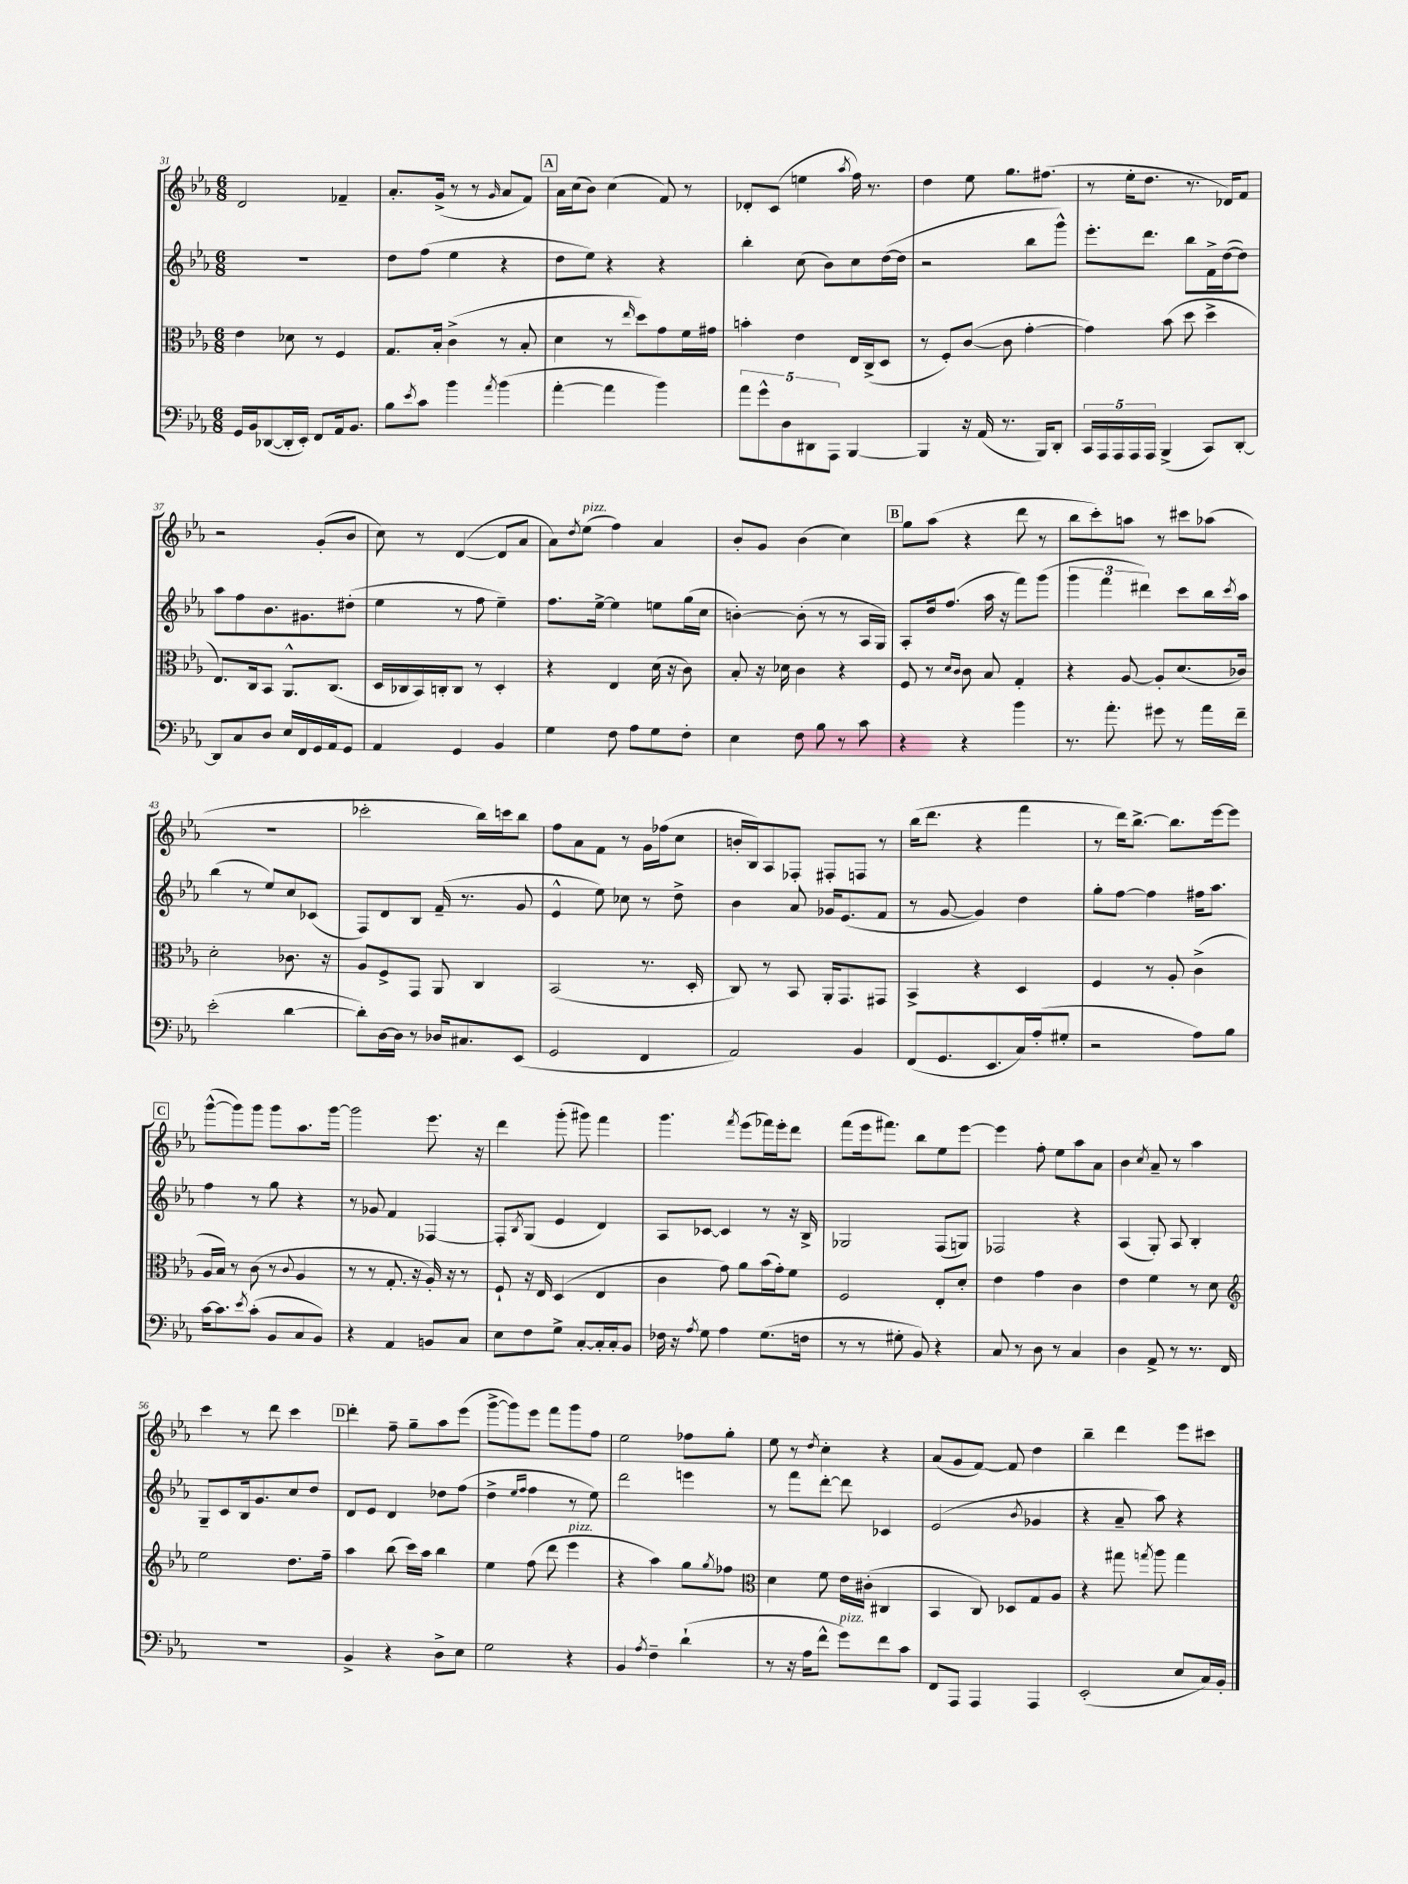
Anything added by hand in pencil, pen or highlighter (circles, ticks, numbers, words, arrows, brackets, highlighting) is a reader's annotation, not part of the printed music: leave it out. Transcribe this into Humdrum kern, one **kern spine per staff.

**kern	**kern	**kern	**kern
*part4	*part3	*part2	*part1
*staff4	*staff3	*staff2	*staff1
*clefF4	*clefC3	*clefG2	*clefG2
*k[b-e-a-]	*k[b-e-a-]	*k[b-e-a-]	*k[b-e-a-]
*M6/8	*M6/8	*M6/8	*M6/8
=31	=31	=31	=31
16GG/LL	4e-\	2.r	2d/
16BB-/J	.	.	.
([8DD-X/	.	.	.
16DD-'/L]	8d-X\	.	.
16EE-'/JJ)	.	.	.
8FF/L	8r	.	.
16AA-/k	4F/	.	4f-X~/
8.BB-/J	.	.	.
=32	=32	=32	=32
8B-\L	8.G/L	8dd\L	8.a-'/L
8qe-/	.	.	.
8c\J	.	(8ff\J	.
.	16B-'/Jk	.	(16g^/Jk
4b-\	(4c^\	4ee-\	8r
.	.	.	8r
8qa-/	.	.	16qqg/
(4b-\	8r	4r	8a-/L
.	8B-'/	.	8f/J)
!!LO:REH:place=s1:t=A
=33	=33	=33	=33
[4a-'\	4d\	8dd\L	16a-\LL
.	.	.	(16cc\J
.	.	8ee-\J)	8b-\J)
4a-\]	8r	4r	(4cc\
.	16qqee-/	.	.
.	8dd\L)	.	.
4b-\)	8g\	4r	8f/)
.	16f\L	.	8r
.	16g#X\JJ	.	.
=34	=34	=34	=34
10a-\L	4bn'\	4bb-'\	8d-X'/L
10g^^\	.	.	.
.	.	.	(8c/J
10D\	.	.	.
.	4e-\	(8cc\	4een\
10DD#X\	.	.	.
.	.	8b-\L)	.
10AAA-\J	.	.	.
.	.	.	8qaa-/
[4BBB-/	16E-/LL	8cc\	16ff\)
.	(16C^/J	.	8.r
.	8D/J	([16dd\L	.
.	.	16dd\JJ]	.
=35	=35	=35	=35
4BBB-/]	8r	2r	4dd\
.	8F'/L)	.	.
16r	([8c/J	.	8ee-\
(16AA-/	.	.	.
8.r	8c\]	.	8.gg\L
.	[4g'\	8bb-\L	.
16BBB-/KL)	.	.	(8.ff#X\J
8DD'/J	.	8ggg^^\J)	.
=36	=36	=36	=36
20CC/LL	4g\])	8.eee-'\L	8r
20AAA-/	.	.	.
20AAA-/	.	.	.
.	.	.	16ee-'\KL
20AAA-/	.	.	.
.	.	8.ddd\J	8.dd\J
20AAA-/JJ	.	.	.
(4BBB-^/	(8b-\	.	.
.	8dd\	8bb-\L	8.r
8CC/L)	4dd^\	16f^\L	.
.	.	([16dd\J	16d-X/KL)
[8DD'/J	.	8dd\J])	8f/J
!!LO:LB:g=z
=37	=37	=37	=37
8DD/L]	8.E-/L)	8aa-\L	2r
8C/	.	8ff\	.
.	16C/k	.	.
8D/J	8BB-/J	8.b-\	.
16E-/LL	8.AA-^^/L	.	.
16FF/	.	8.g#X\	.
16GG/	.	.	(8g'/L
16AA-/J	(8.C/J	.	.
8GG/J	.	(8dd#X'\J	8b-/J
=38	=38	=38	=38
4AA-/	16D/LL	4ee-\	8cc\)
.	16C-X/	.	.
.	16BB-/)	.	8r
.	16Cn'/J	.	.
4GG/	8C/J	8r	([4d/
.	8r	8ff\	.
4BB-/	4D'/	4ee-~\)	8d/L]
.	.	.	8a-/J
=39	=39	=39	=39
4G\	4r	8.ff\L	8a-\L)
.	.	.	8qdd/
!	!	!	!LO:TX:a:i:t=pizz.
.	.	.	(8ee-\J
.	.	[16ee-^\Jk	.
8F\	4E-/	4ee-\]	4ff\)
8A-\L	.	.	.
8G\	(16d\	8een\L	4a-/
.	16r	.	.
8F'\J	8c\)	(16gg\L	.
.	.	16cc\JJ	.
=40	=40	=40	=40
4E-\	8B-'/	[4bn'\)	8b-'/L
.	16r	.	8g/J
.	16d-X\	.	.
8F\	4c\	(8b'\]	(4b-\
8B-\	.	8r	.
8r	4r	8r	4cc\)
8c\	.	16A-/LL	.
.	.	16G/JJ)	.
!!LO:REH:place=s1:t=B
=41	=41	=41	=41
4r	8F/	8A-'/L	8gg\L
.	8r	16dd/k	(8aa-\J
.	.	(8.ff/J	.
.	16qqd/LL	.	.
.	16qqc/JJ	.	.
4r	8c\	.	4r
.	8B-/	16aa-\	.
.	.	16r	.
4b-\	4G'/	8fff\L)	8ddd\
.	.	(8ggg\J	8r
=42	=42	=42	=42
8.r	4r	6ggg\	8bb-\L
.	.	.	8ccc'\)
.	.	6fff\	.
8.a-'\	.	.	.
.	[8A-/	.	8aan\J
.	.	6ddd#X\)	.
8g#X\	8A-'/L]	.	8r
8r	(8.d/	8ccc\L	8ccc#X\L
16a-\LL	.	16bb-\L	(8aa-X\J
.	.	8qccc/	.
16f~\JJ	16c-X/Jk)	16aa-\JJ	.
!!LO:LB:g=z
=43	=43	=43	=43
(2e-'\	2d'\	(4bb-\	2.r
.	.	8r	.
.	.	8ee-/L)	.
[4d\	8.c-X\	8cc/	.
.	.	(8c-X/J	.
.	16r	.	.
=44	=44	=44	=44
8d'\L])	8A-/L	8F/L)	2ccc-X'\
[16D\L	8F^/	8d/	.
16D\JJ]	.	.	.
8r	8GG/J	8B-/J	.
16D-X/KL	8AA-/	(16f~/	.
8.C#X/	.	8.r	.
.	4C/	.	16bb-\LL)
.	.	.	16cccn\J
(8EE-/J	.	8g/	8bb-\J
=45	=45	=45	=45
2GG/	(2BB-/	4e-^^/	8ff\L
.	.	.	8a-\
.	.	8ee-\)	8f\J
.	.	8cc-X\	8r
4FF/	8.r	8r	16g\LL
.	.	.	(16ff-X\J
.	.	8dd^\	8cc\J
.	16D'/	.	.
=46	=46	=46	=46
2AA-/)	8C/)	4b-\	16bn'/LL
.	.	.	16B-/J)
.	8r	.	8A-/
.	8BB-/	8a-/	8F-X'/J
.	16AA-'/KL	16g-X/KL	8F#X'/L
.	8.GG/	(8.e-/	.
4BB-/	.	.	8Fn/J
.	8GG#X/J	8f/J	8r
=47	=47	=47	=47
(8FF/L	4BB-^/	8r	(16bb-\KL
.	.	.	8.ddd\J
8.GG/	.	[8g/	.
.	4r	4g/])	4r
8.EE-/	.	.	.
16C/L)	4D/	4dd\	4fff\
(16A-'/J	.	.	.
8G#X'/J	.	.	.
=48	=48	=48	=48
2r	4F/	8gg'\L	8r
.	.	[8ff\J	16ddd\KL)
.	.	.	[8.bb-^\J
.	8r	4ff\]	.
.	8A-'/	.	8.bb-\L]
8A-\L)	(4c^\	16ff#X\KL	.
.	.	8.aa-\J	[16eee-\k
8B-\J	.	.	8eee-\J]
!!LO:LB:g=z
!!LO:REH:place=s1:t=C
=49	=49	=49	=49
[16c\KL	16A-/LL	4ff\	([8ggg^^\L
8.c\]	16B-/JJ)	.	.
.	8r	.	8ggg\])
8qe-/	.	.	.
(8c'\J	(8c\	8r	8ggg\J
8BB-/L	8r	8gg\	8ggg\L
.	8qqc/	.	.
8C/	4A-/	4r	8.aa-\
8BB-/J)	.	.	.
.	.	.	[16ggg\Jk
=50	=50	=50	=50
4r	8r	8r	2ggg\]
.	8r	8g-X/	.
4AA-/	8.G'/	4f/	.
.	16r	.	.
8BBn/L	16A-'/)	[4F-X/	8.eee-\
.	16r	.	.
8C/J	8r	.	.
.	.	.	16r
=51	=51	=51	=51
8E-\L	8F`/	8F-'/L]	4ddd\
.	.	8qB-/	.
8F\	16r	(8G/J	.
.	16E-/	.	.
8G^\J	(4D/	4e-/	(8ggg'\
[8C'/L	.	.	8ggg#X\)
16C'/L]	4E-/	4d/)	4fff\
16C'/J	.	.	.
8BB-/J	.	.	.
=52	=52	=52	=52
16F-X\	4c\	8A-/L	4.ggg\
16r	.	.	.
8qA-/	.	.	.
8G\	.	[8c-X/J	.
4A-\	8g\)	4c-/]	.
.	.	.	8qfff/
.	8a-\L	.	(8eee-\L
(8.G\L	(16b-\L	8r	16fff-X\L)
.	16g'\J)	.	16eee-'\J
.	8f\J	16r	8ddd\J
16Fn\Jk	.	16B-^/	.
=53	=53	=53	=53
8r	2F/	2G-X/	(8fff\L
8r	.	.	16eee-\k
.	.	.	8.fff#X\J)
8G#X'\	.	.	.
8BB-/)	.	.	8bb-\L
4r	8E-'/L	(8F/L	8ee-\
.	8d'/J	8Gn/J)	[8eee-\J
=54	=54	=54	=54
8C/	4e-\	2F-X/	4eee-\]
8r	.	.	.
8D\	4g\	.	8ff'\
8r	.	.	8ee-\L
4C/	4c\	4r	8aa-\
.	.	.	8a-\J
=55	=55	=55	=55
4D\	4e-\	(4A-/	4b-\
.	.	.	8qcc/
8AA-^/	4f\	8G'/)	8a-~/
8r	.	8A-/	8r
8.r	8r	4B-'/	4aa-\
.	8d\	.	.
16FF/	.	.	.
!!LO:LB:g=z
=56	=56	=56	=56
*	*clefG2	*	*
2.r	2ee-\	8G~/L	4ccc\
.	.	8c/	.
.	.	16B-/k	8r
.	.	8.g/	.
.	.	.	8ddd\
.	8.dd\L	8cc/	4ccc\
.	.	8dd/J	.
.	16ff~\Jk	.	.
!!LO:REH:place=s1:t=D
=57	=57	=57	=57
4BB-^/	4aa-\	8d/L	4ddd'\
.	.	8e-/J	.
4r	(8bb-\	4d/	8ff~\
.	16ccc\LL)	.	8gg~\L
.	16aa-\JJ	.	.
8D^\L	4bb-\	8dd-X\L	8aa-\
8E-\J	.	(8ff\J	(8eee-\J
=58	=58	=58	=58
2G\	4ee-\	4dd^\	[8ggg^\L
.	.	.	8ggg\])
.	.	16qqee-/LL	.
.	.	16qqff/JJ	.
.	(8ff\	4ff\	8eee-\J
.	8ddd\	.	8fff\L
!	!LO:TX:a:i:t=pizz.	!	!
4r	4eee-\	8r	8ggg\
.	.	8ee-\)	8ff\J
=59	=59	=59	=59
4BB-/	4r	2ddd\	2ee-\
8qA-/	.	.	.
4F~\	4aa-\)	.	.
(4d`\	8gg\L	4eeen\	8ff-X\L
.	8qgg/	.	.
.	8ff-X\J	.	8gg'\J
=60	=60	=60	=60
*	*clefC3	*	*
8r	4d\	8r	8ee-\
16r	.	8fff\L	8r
16A-\KL	.	.	.
.	.	.	8qdd/
8f^^\J	8f\	[8ddd'\J	4cc'\
!LO:TX:a:i:t=pizz.	!	!	!
8g\L)	16e-\LL	8ddd\]	.
.	(16c#X'\JJ	.	.
8f\	4C#X/	4c-X/	4r
8c\J	.	.	.
=61	=61	=61	=61
8FF/L	4BB-/	(2e-/	(8a-/L
8AAA-/J	.	.	8g/
4AAA-/	8C/)	.	[8f/J)
.	8D-X/L	.	8f/]
.	.	8qb-/	.
4AAA-/	8G/	4g-X/	4dd\
.	8A-/J	.	.
=62	=62	=62	=62
(2EE-'/	4r	4r	4bb-~\
.	8gg#X\	8a-~/	4ddd\
.	8qggn/	.	.
.	8aa-\	8aa-\)	.
8E-/L	4gg\	4r	8eee-\L
16C/L)	.	.	8ccc#X\J
16BB-'/JJ	.	.	.
==	==	==	==
*-	*-	*-	*-
